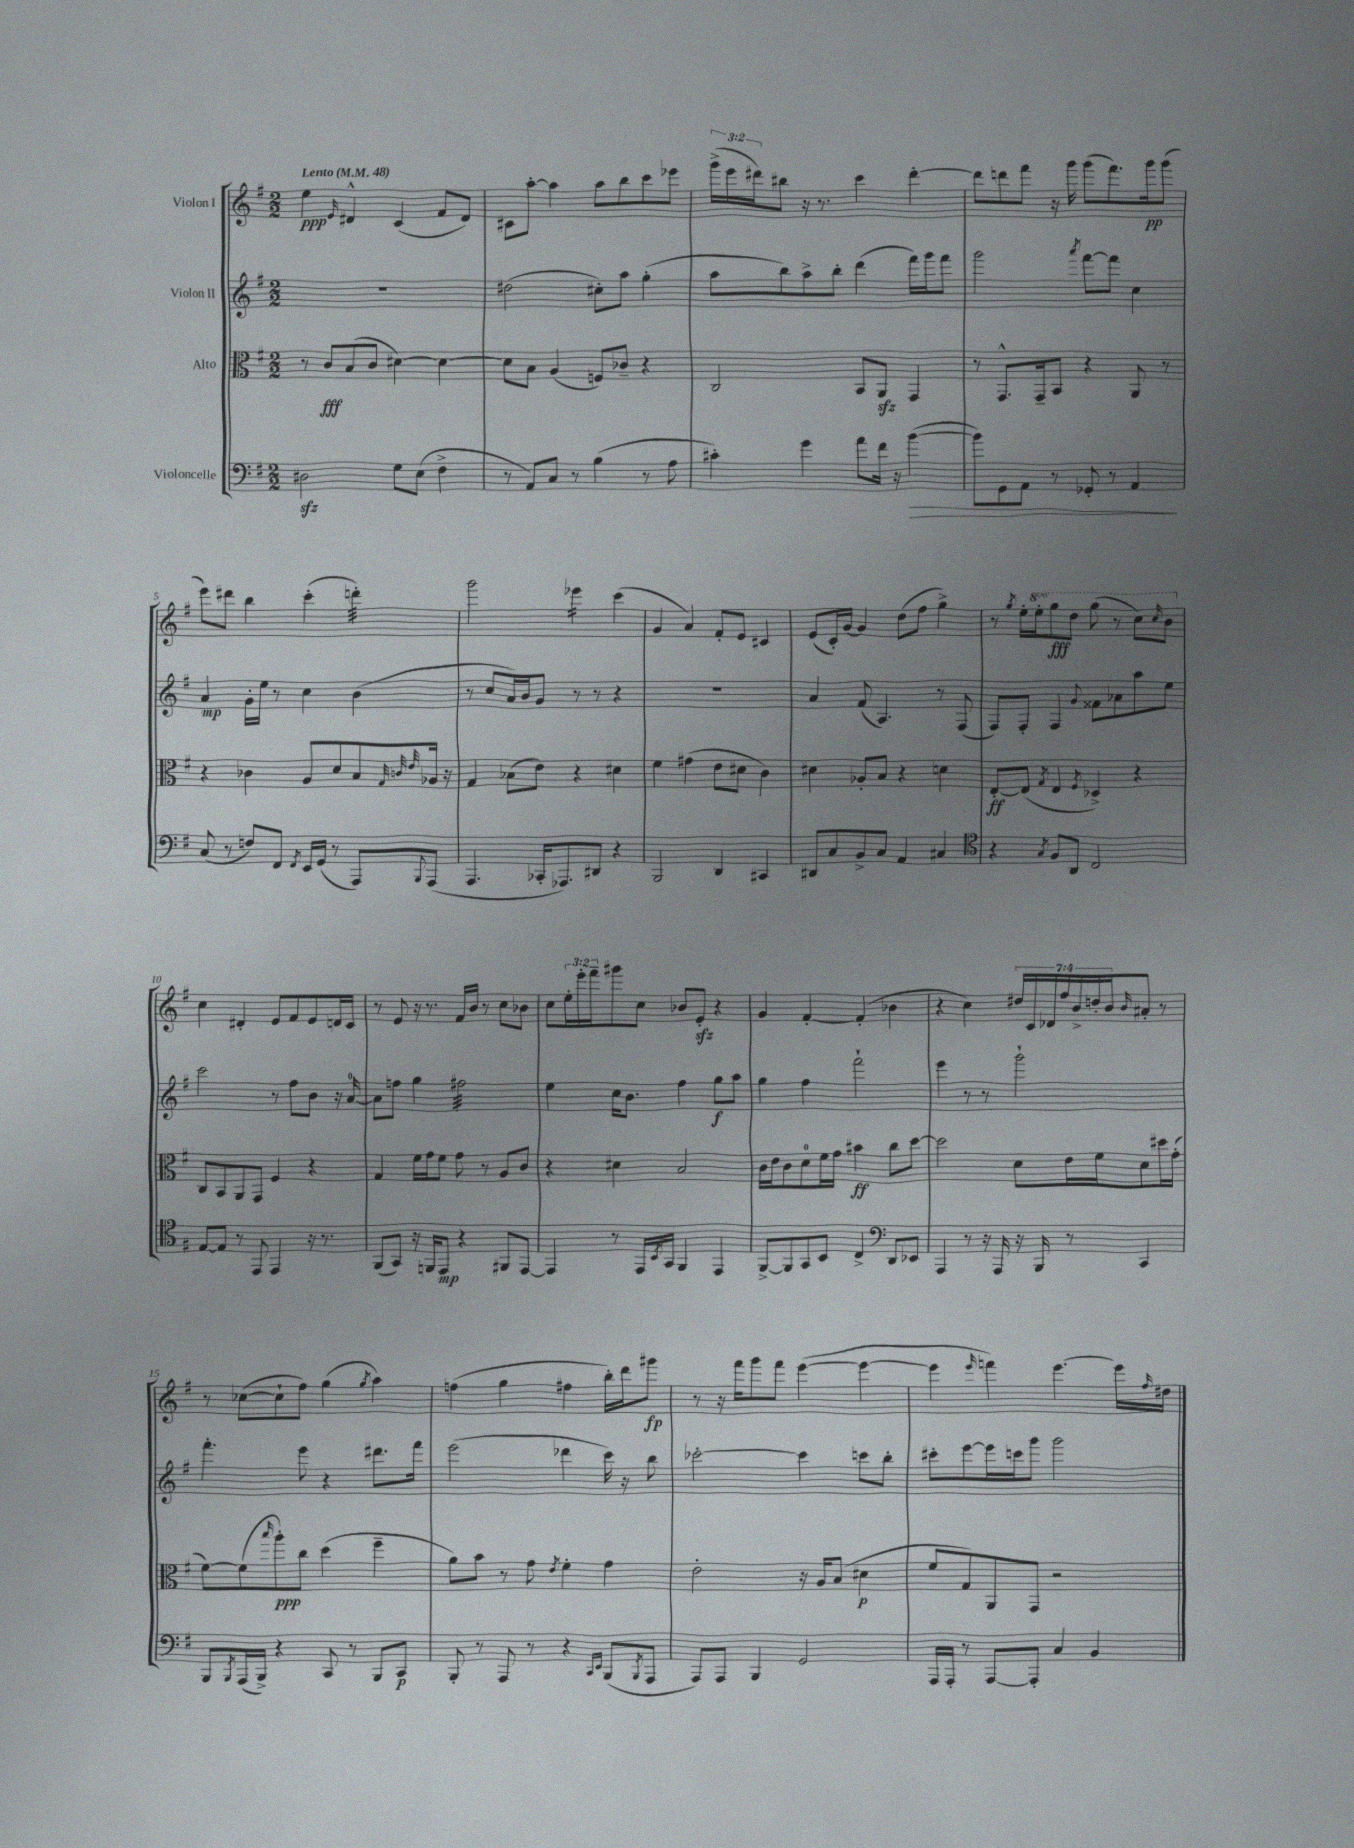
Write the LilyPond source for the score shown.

<<
\new StaffGroup <<
\new Staff = "s0" \with { instrumentName = "Violon I" } {
    \clef treble \key g \major \numericTimeSignature \time 2/2 \override Staff.TupletNumber.text = #tuplet-number::calc-fraction-text \set Staff.ottavationMarkups = #ottavation-simple-ordinals \tempo "Lento" 4 = 48
    e''4\ppp \grace { e'16 } dis'4-^ c'4( fis'8 dis'8) |
    cis'8 a''8~-. a''4 a''8 b''8 c'''8 ees'''8 |
    \tuplet 3/2 { g'''16->( e'''16 dis'''16) } bis''8 r16 r8. c'''4 dis'''4~-. |
    dis'''8 d'''8 fis'''8 r16 g'''16 g'''8( fis'''8.) g'''16\pp g'''8( |
    e'''8) dis'''8 b''4 c'''4-.( d'''4:32-.) |
    g'''2 ees'''4:16 c'''4( |
    g'4 a'4) fis'8-. e'8 cis'4 |
    e'8( c'16-.) g'16~ g'4 d''8( fis''8 g''4->) |
    r8 \acciaccatura { g''8 } e''16-. \ottava #1 e'''16-. g'''8\fff d'''8 g'''8( r8 c'''8) \grace { c'''16 } b''8 \ottava #0 |
    c''4 dis'4-. e'8 fis'8 e'8 d'16 c'16 |
    r8 e'8 r16 r8. fis'16 b'16 r8 c''8 bes'8 |
    c''8 \tuplet 3/2 { e''16-. e'''16-. fis'''16-- } gis'''8 c''8 bes'8 e'8-.\sfz r4 |
    g'4 fis'4~-. fis'4-.( bes'4 |
    r4 c''4) \tuplet 7/4 { dis''16 c'16 des'16 fis''16 b'16-> d''16-. b'16 } \grace { b'16 } ais'8-. r8 |
    r8 ces''8~( ces''8-! fis''8) g''4( \acciaccatura { g''8 } a''4) |
    f''4( g''4 fis''4 b''16-.) d'''16 gis'''8\fp |
    r8 r16 fis'''16 g'''8 fis'''8 e'''4~( e'''4~ |
    e'''4 \grace { e'''16 } f'''4) e'''4.~ e'''16 \grace { fis''16 } dis''16 \bar "|." |
}
\new Staff = "s1" \with { instrumentName = "Violon II" } {
    \clef treble \key g \major \numericTimeSignature \time 2/2
    R1 |
    dis''2( cis''8-.) a''8 g''4-.( |
    a''8 b''8) a''8-> b''8-. d'''4( fis'''16) g'''16 fis'''8 |
    g'''2 \acciaccatura { a'''8 } fis'''8~ fis'''8 c''4 |
    a'4\mp g'16-. e''16 r8 c''4 b'4( |
    r8 c''8 a'16) b'16 g'8 r8 r8 r4 |
    R1 |
    a'4 fis'8( a4.) r8 fis8( |
    fis8) fis8-. fis4 \appoggiatura { g'8 } fisis'8 aes'8 a''8 e''8 |
    c'''2 r8 fis''8 b'8 r16 a'16-0~ |
    a'8 f''8 g''4 fis''2:32 |
    e''4 c''16 b'8. fis''4 g''8\f a''8 |
    g''4 fis''4 fis'''2-! |
    e'''4 r8 r8 g'''2-! |
    fis'''4.-. e'''8 r4 dis'''8. fis'''16 |
    e'''2( des'''4 c'''16) r16 b''8 |
    ces'''2~-. ces'''4 c'''8 b''8-. |
    cis'''8-. e'''8~ e'''16 c'''16 g'''8 g'''2 \bar "|." |
}
\new Staff = "s2" \with { instrumentName = "Alto" } {
    \clef alto \key g \major \numericTimeSignature \time 2/2
    r8 c'8\fff b8( c'8 dis'4~) dis'4~ |
    dis'8 b8 a4( f8) ces'8-- r4 |
    c2 b,8 a,8\sfz g,4 |
    r8 g,8.-^ g,16-- b,8 r4 a,8 r8 |
    r4 ces'4 a8 d'8 b8 \grace { g32 c'32 e'32 } aes16 r16 |
    g4 bes8( e'8) r4 dis'4 |
    fis'4 gis'4( e'8 dis'8 c'4) |
    dis'4 aes8-. b8 r4 d'4 |
    e8~-.\ff e8( \acciaccatura { g8 } e4 \acciaccatura { fis8 } des4->) r4 |
    c8 b,8 a,8 g,8 fis4 r4 |
    g4 fis'16 g'16 fis'8 g'8 r8 a8 c'8 |
    r4 dis'4 b2 |
    c'16 e'16 c'8 d'8-0 fis'16 g'16 bis'4\ff c''8 d''8~ |
    d''2 d'8 e'16 fis'16 d'8 dis''16 g'16-.( |
    fis'8~) fis'8( \grace { b''16 } a''8-.\ppp) c''8 d''4( fis''4-- |
    a'8) b'8 r8 g'8 \acciaccatura { e'8 } fis'4-. g'4 |
    e'2-. r16 a16 b8( dis'4\p |
    fis'8 g8) a,8 g,8 r2 \bar "|." |
}
\new Staff = "s3" \with { instrumentName = "Violoncelle" } {
    \clef bass \key g \major \numericTimeSignature \time 2/2
    dis2\sfz g8 e8( fis4-> |
    r8 a,8) c8 r8 b4( r8 a8 |
    cis'4-.) g'4 a'8 fis'16 r16 b'4~\>( |
    b'8) g,8 a,8 r8 ges,8-. r8 a,4\! |
    c8( r8 f8) fis,8 \acciaccatura { fis,8 } e,16 g,16( r8 a,,8) \appoggiatura { b,,8 } a,,8( |
    a,,4. ces,16-. aes,,8.) dis,8 r4 |
    b,,2 d,4 cis,4 |
    dis,8 c8 b,8-> c8 a,4 cis4 |
    \clef tenor r4 \acciaccatura { g8 } fis8 a,8 c2 |
    e8~ e8 r8 e,8 e,4 r16 r8. |
    fis,8( g,8) r16 f,16 e,8\mp r4 fis,8 e,8~ |
    e,4 r8 e,16 \acciaccatura { b,8 } g,16 fis,4 e,4 |
    fis,8~-> fis,8 g,8 b,8 c4-> \clef bass d,8 ees,8 |
    a,,4 r8 r16 a,,16 r16 b,,16 r8 c,4 |
    b,,8 \acciaccatura { b,,8 } a,,16( b,,16->) r4 c,8 r8 b,,8 c,8\p |
    b,,8-. r8 a,,8 r8 r4 \grace { c,16 e,16 } b,,8( \acciaccatura { b,,8 } a,,8 |
    a,,8) a,,8 b,,4 g,2 |
    a,,16 a,,16-. r8 a,,8~ a,,8-. c4 b,4 \bar "|." |
}
>>
>>
